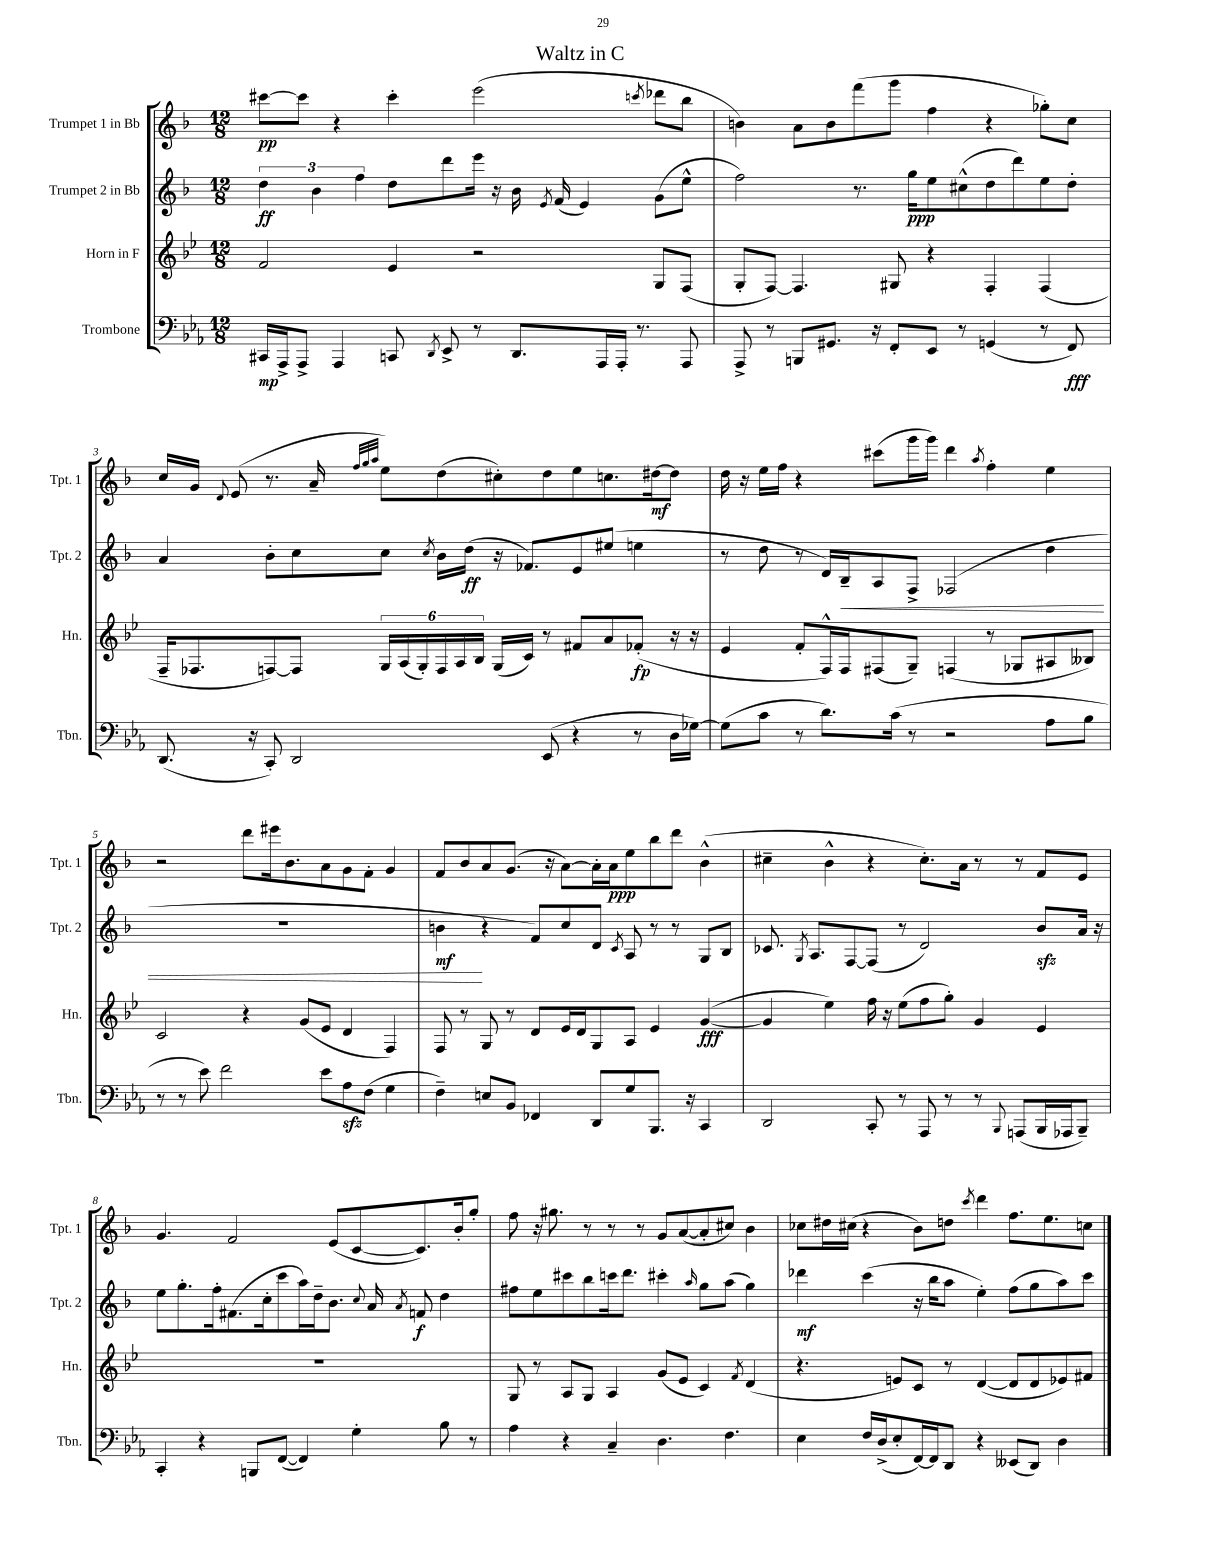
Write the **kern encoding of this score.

**kern	**dynam	**kern	**dynam	**kern	**dynam	**kern	**dynam
*part4	*part4	*part3	*part3	*part2	*part2	*part1	*part1
*staff4	*staff4	*staff3	*staff3	*staff2	*staff2	*staff1	*staff1
*I"Trombone	*	*I"Horn in F	*	*I"Trumpet 2 in Bb	*	*I"Trumpet 1 in Bb	*
*I'Tbn.	*	*I'Hn.	*	*I'Tpt. 2	*	*I'Tpt. 1	*
*clefF4	*	*clefG2	*	*clefG2	*	*clefG2	*
*k[b-e-a-]	*	*k[b-e-]	*	*k[b-]	*	*k[b-]	*
*M12/8	*	*M12/8	*	*M12/8	*	*M12/8	*
=1	=1	=1	=1	=1	=1	=1	=1
16CC#X/LL	mp	2f/	.	6dd\	ff	[8ccc#X\L	pp
16AAA-^/J	.	.	.	.	.	.	.
8AAA-^/J	.	.	.	.	.	8ccc#\J]	.
.	.	.	.	6b-\	.	.	.
4AAA-/	.	.	.	.	.	4r	.
.	.	.	.	6ff\	.	.	.
8CCn/	.	4e-/	.	8dd\L	.	4ccc#'\	.
8qDD/	.	.	.	.	.	.	.
8EE-^/	.	.	.	8ddd\	.	.	.
8r	.	2r	.	16eee\Jk	.	(2eee\	.
.	.	.	.	16r	.	.	.
8.DD/L	.	.	.	16b-\	.	.	.
.	.	.	.	8qe/	.	.	.
.	.	.	.	(16f/	.	.	.
.	.	.	.	4e/)	.	.	.
16AAA-/L	.	.	.	.	.	.	.
16AAA-'/JJ	.	.	.	.	.	.	.
8.r	.	.	.	.	.	.	.
.	.	.	.	.	.	8qcccn/	.
.	.	8G/L	.	(8g\L	.	8ddd-X\L	.
8AAA-/	.	(8F/J	.	8ee^^\J	.	8bb-\J	.
=2	=2	=2	=2	=2	=2	=2	=2
8AAA-^/	.	8G'/L	.	2ff\)	.	4bn\)	.
8r	.	[8F/J)	.	.	.	.	.
8BBBn/L	.	4.F/]	.	.	.	8a\L	.
8.GG#X/J	.	.	.	.	.	8b\	.
.	.	.	.	8.r	.	(8fff\	.
16r	.	.	.	.	.	.	.
8FF'/L	.	8G#X/	.	.	.	8ggg\J	.
.	.	.	.	16gg\KL	ppp	.	.
8EE-/J	.	4r	.	8ee\	.	4ff\	.
8r	.	.	.	(8cc#X^^\	.	.	.
(4GGn/	.	4F'/	.	8dd\	.	4r	.
.	.	.	.	8ddd\)	.	.	.
8r	.	(4F/	.	8ee\	.	8gg-X'\L)	.
8FF/)	fff	.	.	8dd'\J	.	8cc\J	.
!!LO:LB:g=z
=3	=3	=3	=3	=3	=3	=3	=3
(8.DD/	.	16F~/KL	.	4a/	.	16cc/LL	.
.	.	8.F-X/	.	.	.	16g/JJ	.
.	.	.	.	.	.	8qqd/	.
.	.	.	.	.	.	(8e/	.
16r	.	.	.	.	.	.	.
8CC'/)	.	[8Fn/)	.	8b-'\L	.	8.r	.
2DD/	.	8F/J]	.	8cc\	.	.	.
.	.	.	.	.	.	16a~/	.
.	.	.	.	.	.	32qqff/LLL	.
.	.	.	.	.	.	32qqgg/	.
.	.	.	.	.	.	32qqaa/JJJ	.
.	.	24G/LL	.	8cc\J	.	8ee\L)	.
.	.	(24A/	.	.	.	.	.
.	.	24G'/)	.	.	.	.	.
.	.	.	.	8qcc/	.	.	.
.	.	24F/	.	16b-\LL	.	(8dd\	.
.	.	24A/	.	.	.	.	.
.	.	.	.	(16dd\JJ	ff	.	.
.	.	24B-/JJ	.	.	.	.	.
.	.	(16G/LL	.	16r	.	8cc#X'\)	.
.	.	16c/JJ)	.	8.f-X/L)	.	.	.
(8EE-/	.	8r	.	.	.	8dd\	.
4r	.	8f#X/L	.	8e/	.	8ee\	.
.	.	8a/	.	(8ee#X/J	.	8.ccn\	.
8r	.	(8f-X'/J	fp	4een\	.	.	.
.	.	.	.	.	.	[16dd#X\k	mf
16D\LL	.	16r	.	.	.	8dd#\J]	.
[16G-X\JJ)	.	16r	.	.	.	.	.
=4	=4	=4	=4	=4	=4	=4	=4
(8G-\L]	.	4e-/	.	8r	.	16dd\	.
.	.	.	.	.	.	16r	.
8c\J	.	.	.	8dd\	.	16ee\LL	.
.	.	.	.	.	.	16ff\JJ	.
8r	.	8f'/L	.	8r	.	4r	.
8.d\L)	.	16F^^/L)	.	16d/LL)	.	.	.
!	!	!	!	!	!LO:HP:b	!	!
.	.	16F/J	.	16B-~/J	<	.	.
.	.	(8F#X/	.	8A/	.	(8ccc#X\L	.
(16c\Jk	.	.	.	.	.	.	.
8r	.	8G~/J)	.	8F^/J	.	16ggg\L	.
.	.	.	.	.	.	16ggg\JJ)	.
2r	.	(4Fn/	.	(2F-X/	.	4ddd\	.
.	.	.	.	.	.	8qaa/	.
.	.	8r	.	.	.	4ff'\	.
.	.	8G-X/L	.	.	.	.	.
8A-\L	.	8A#X/	.	4dd\	.	4ee\	.
8B-\J	.	8B--X/J)	.	.	.	.	.
!!LO:LB:g=z
=5	=5	=5	=5	=5	=5	=5	=5
8r	.	2c/	.	1.r	.	2r	.
8r	.	.	.	.	.	.	.
8e-\)	.	.	.	.	.	.	.
2f\	.	.	.	.	.	.	.
.	.	4r	.	.	.	8ddd\L	.
.	.	.	.	.	.	16eee#X\k	.
.	.	.	.	.	.	8.b-\	.
.	.	(8g/L	.	.	.	.	.
8e-\L	.	8e-/J	.	.	.	8a\	.
8A-zz\	.	4d/	.	.	.	8g\	.
(8F\J	.	.	.	.	.	8f'\J	.
4G\	.	4F/)	.	.	.	4g/	.
=6	=6	=6	=6	=6	=6	=6	=6
4F~\)	.	8F/	.	4bn\	mf	8f/L	.
.	.	8r	.	.	.	8b-/	.
8En/L	.	8G/	.	4r	[	8a/	.
8BB-/J	.	8r	.	.	.	(8.g/J	.
4FF-X/	.	8d/L	.	8f/L)	.	.	.
.	.	.	.	.	.	16r	.
.	.	16e-/L	.	8cc/	.	[8a\L)	.
.	.	16d/J	.	.	.	.	.
8DD/L	.	8G/	.	8d/J	.	16a'\L]	.
.	.	.	.	.	.	16a\J	ppp
.	.	.	.	8qc/	.	.	.
8G/	.	8A/J	.	8A/	.	8ee\	.
8.BBB-/J	.	4e-/	.	8r	.	8bb-\	.
.	.	.	.	8r	.	8ddd\J	.
16r	.	.	.	.	.	.	.
4CC/	.	([4g/	fff	8G/L	.	(4b-^^\	.
.	.	.	.	8B-/J	.	.	.
=7	=7	=7	=7	=7	=7	=7	=7
2DD/	.	4g/]	.	8.c-X/	.	4cc#X~\	.
.	.	.	.	8qG/	.	.	.
.	.	.	.	8.A/L	.	.	.
.	.	4ee-\)	.	.	.	4b-^^\	.
.	.	.	.	[8F/	.	.	.
8CC'/	.	16ff\	.	(8F/J]	.	4r	.
.	.	16r	.	.	.	.	.
8r	.	(8ee-\L	.	8r	.	.	.
8AAA-/	.	8ff\	.	2d/)	.	8.cc#'\L)	.
8r	.	8gg'\J)	.	.	.	.	.
.	.	.	.	.	.	16a\Jk	.
8r	.	4g/	.	.	.	8r	.
8qqBBB-/	.	.	.	.	.	.	.
(8AAAn/L	.	.	.	.	.	8r	.
16BBB-/L	.	4e-/	.	8b-zz/L	.	8f/L	.
16AAA-X/J	.	.	.	.	.	.	.
8BBB-~/J)	.	.	.	16a/Jk	.	8e/J	.
.	.	.	.	16r	.	.	.
!!LO:LB:g=z
=8	=8	=8	=8	=8	=8	=8	=8
4CC'/	.	1.r	.	8ee\L	.	4.g/	.
.	.	.	.	8.gg'\	.	.	.
4r	.	.	.	.	.	.	.
.	.	.	.	16ff'\k	.	.	.
.	.	.	.	(8.f#X\	.	2f/	.
8BBBn/L	.	.	.	.	.	.	.
.	.	.	.	16cc'\k	.	.	.
([8FF/J	.	.	.	8ccc\	.	.	.
4FF/])	.	.	.	16aa\L)	.	.	.
.	.	.	.	16dd~\J	.	.	.
.	.	.	.	8.b-\J	.	(8e/L	.
4G'\	.	.	.	.	.	[8c/	.
.	.	.	.	8qqcc/	.	.	.
.	.	.	.	16a/	.	.	.
.	.	.	.	8qa/	.	.	.
.	.	.	.	8fn/	f	8.c/])	.
8B-\	.	.	.	4dd\	.	.	.
.	.	.	.	.	.	16b-'/k	.
8r	.	.	.	.	.	8gg'/J	.
=9	=9	=9	=9	=9	=9	=9	=9
4A-\	.	8G/	.	8ff#X\L	.	8ff\	.
.	.	8r	.	8ee\	.	16r	.
.	.	.	.	.	.	8.gg#X\	.
4r	.	8A/L	.	8ccc#X\	.	.	.
.	.	8G/J	.	8bb-\	.	8r	.
4C~/	.	4A/	.	16cccn\k	.	8r	.
.	.	.	.	8.ddd\J	.	.	.
.	.	.	.	.	.	8r	.
4.D\	.	(8g/L	.	4ccc#X'\	.	8g/L	.
.	.	8e-/J	.	.	.	([8a/	.
.	.	.	.	16qqaa/	.	.	.
.	.	4c/)	.	8gg\L	.	8a'/]	.
4.F\	.	.	.	(8aa\J	.	8cc#X/J)	.
.	.	8qf/	.	.	.	.	.
.	.	(4d/	.	4gg\)	.	4b-\	.
=10	=10	=10	=10	=10	=10	=10	=10
4E-\	.	4.r	.	4ddd-X\	mf	8cc-X\L	.
.	.	.	.	.	.	16dd#X\L	.
.	.	.	.	.	.	(16cc#X\JJ	.
16F/LL	.	.	.	(4ccc\	.	4r	.
(16D^/J	.	.	.	.	.	.	.
8E-'/	.	8en/L)	.	.	.	.	.
[16FF/L)	.	8c/J	.	16r	.	8b-\L)	.
16FF/J]	.	.	.	16bb-\KL	.	.	.
8DD/J	.	8r	.	8aa\J	.	8ddn\J	.
.	.	.	.	.	.	8qccc/	.
4r	.	([4d/	.	4ee'\)	.	4ddd\	.
(8EE--X/L	.	8d/L]	.	(8ff\L	.	8.ff\L	.
8DD/J)	.	8d/	.	8gg\	.	.	.
.	.	.	.	.	.	8.ee\	.
4D\	.	8e-X/)	.	8aa\)	.	.	.
.	.	8f#X/J	.	8ccc\J	.	8ccn\J	.
==	==	==	==	==	==	==	==
*-	*-	*-	*-	*-	*-	*-	*-
